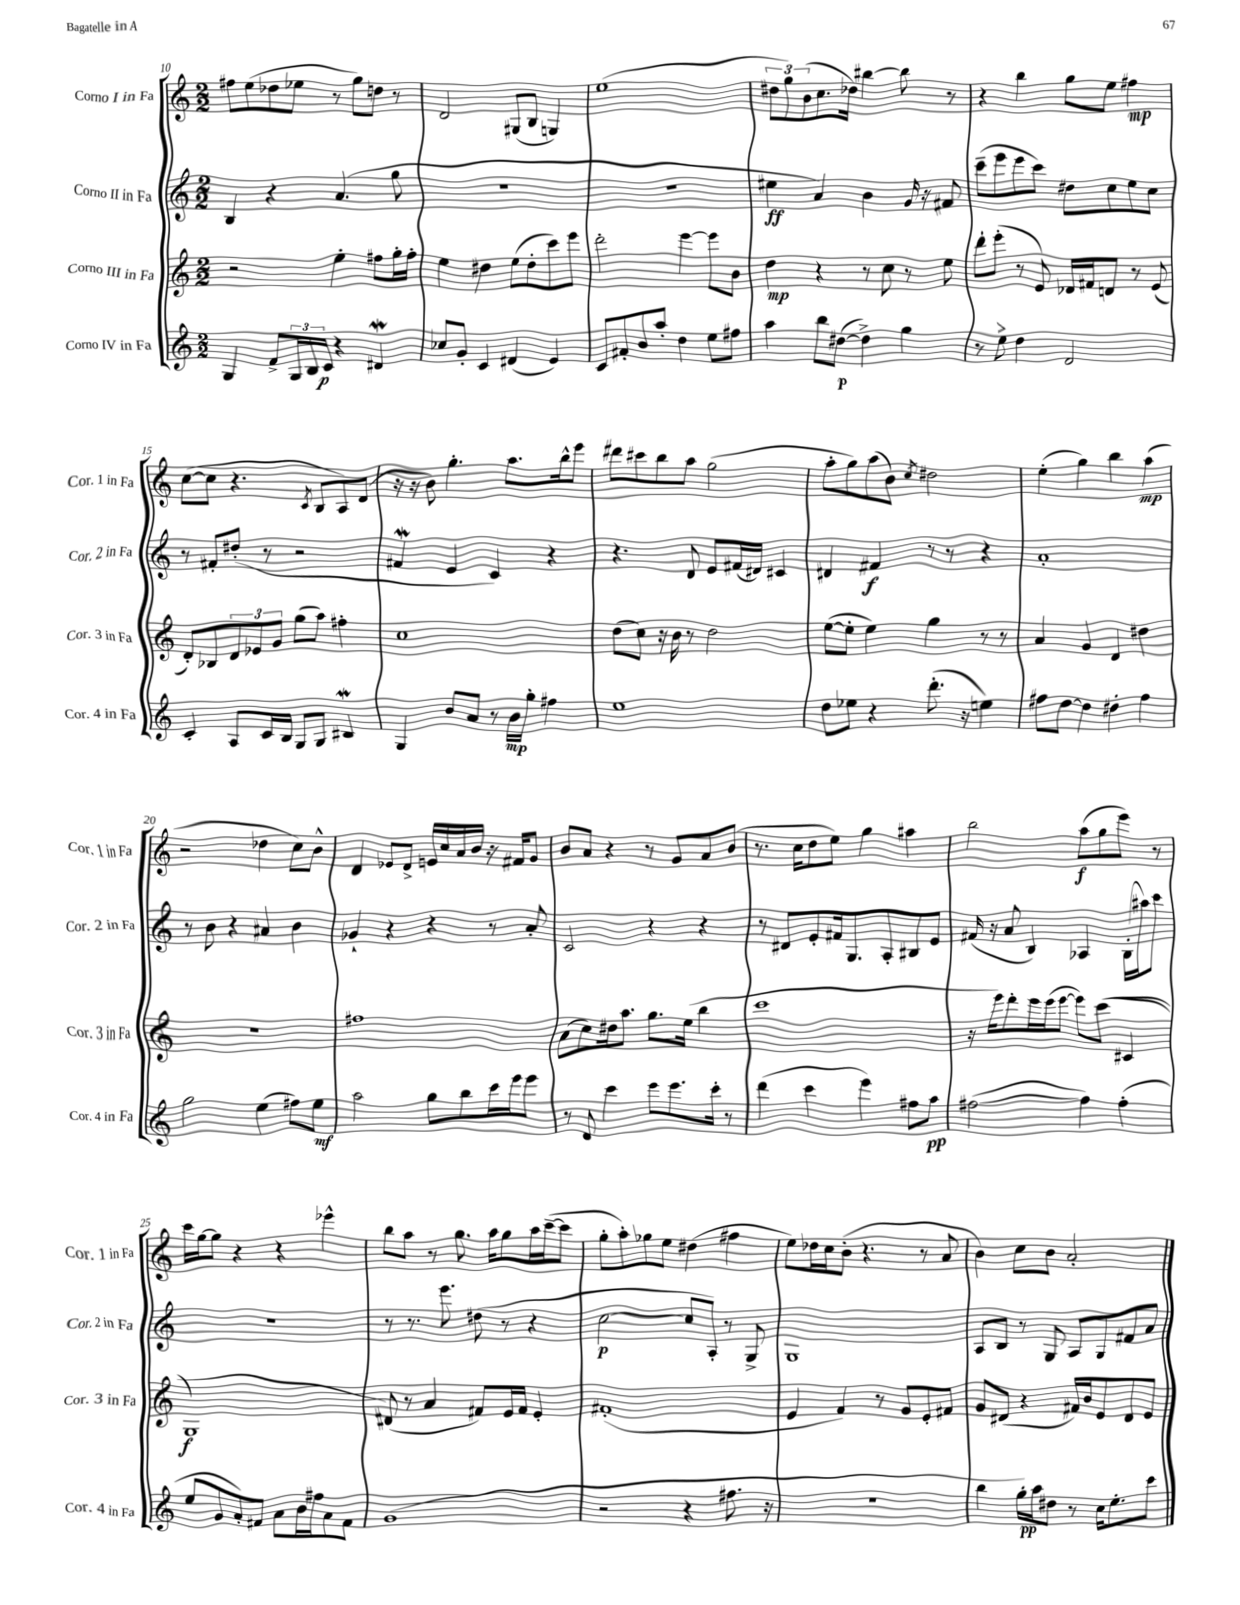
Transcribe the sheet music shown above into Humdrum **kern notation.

**kern	**kern	**kern	**kern
*staff4	*staff3	*staff2	*staff1
*clefG2	*clefG2	*clefG2	*clefG2
*k[]	*k[]	*k[]	*k[]
*M2/2	*M2/2	*M2/2	*M2/2
4G	2r	4B	8ff#
.	.	.	(8ee
8f^	.	4r	8dd-
24G	.	.	8ee-
24B	.	.	.
24c	.	.	.
4r	4ee'	(4.a	8r
.	.	.	8gg)
4d#	8ff#	.	8dd
.	16gg'	8gg	8r
.	16ff#'	.	.
=	=	=	=
8cc-	4ee	1r	2d
8g'	.	.	.
4c	4dd#	.	.
(4d#	(8ee	.	(8G#
.	8dd#'	.	8B
4e)	8ccc)	.	4G)
.	8eee	.	.
=	=	=	=
8c	2ddd'	1r	(1ee
8f#'	.	.	.
8b	.	.	.
8aa'	.	.	.
4dd	[4eee	.	.
8ee	8eee]	.	.
8ff#	8b	.	.
=	=	=	=
4aa	4dd	4ee#	12dd#
.	.	.	12gg)
.	.	.	(12b
8bb	4r	4a)	8.cc
([8dd#	.	.	.
.	.	.	16dd-)
4dd#^])	8r	4b	[4bb#
.	8cc	.	.
4gg	8r	16g	8bb#]
.	.	16r	.
.	8ee	8f#	8r
=	=	=	=
8r	8ddd'	(8ccc~	4r
8ee^	(8eee'	8eee	.
4dd	8r	8eee	4bb
.	8e)	8ccc)	.
2d	16d-	8dd#	8gg
.	16f#	.	.
.	8d	8cc	8ee
.	8r	8ee	4ff#
.	(8e	8cc	.
=	=	=	=
4c'	8d')	8r	([8cc
.	8B-	8f#'	8cc]
8A	12d	(8dd#'	4.r
.	12e-	.	.
16c	.	8r	.
.	12g	.	.
16B	.	.	.
8G	(8gg	2r	.
.	.	.	8qc
8G	8aa)	.	8B
4B#	4ff#'	.	8A)
.	.	.	(8d
=	=	=	=
4G	1cc	4f#	16r
.	.	.	16r
.	.	.	8b)
8b	.	4e	4.gg'
8a	.	.	.
8r	.	4c)	.
16b	.	.	8.aa
16gg'	.	.	.
4ff#	.	4r	.
.	.	.	16bb^^
.	.	.	8eee
=	=	=	=
1ee	(8dd	4.r	8ddd#
.	8cc)	.	8ccc#
.	16r	.	8bb
.	16b	.	.
.	8r	8d	8aa
.	2dd	8e	(2gg
.	.	(16f#	.
.	.	16d#)	.
.	.	4c#	.
=	=	=	=
8dd	([8ee	4d#	8aa'
8ee-	8ee']	.	8gg)
4r	4ee)	4f#	(8aa
.	.	.	8b)
.	.	.	8qcc
(8.ddd'	4gg	8r	2dd#
.	.	8r	.
16r	.	.	.
4ee)	8r	4r	.
.	8r	.	.
=	=	=	=
8ff#	4a	1a'	(4ee'
[8dd	.	.	.
4dd]	4g	.	4gg)
4dd#'	4d	.	4bb
4ff#	4dd#	.	(4aa
=	=	=	=
2gg	1r	8r	2r
.	.	8b	.
.	.	4r	.
(4ee	.	4a#	4dd-
8ff#)	.	4b	8cc)
8ee	.	.	8b^^
=	=	=	=
2aa	1ff#	4g-`	4d
.	.	4r	8e-
.	.	.	8d^
8gg	.	4r	16e
.	.	.	16cc
8bb	.	.	16a
.	.	.	16b
16ccc	.	8r	16r
16eee	.	.	16f#
8eee	.	8a'	8g
=	=	=	=
8r	(8a	2c	8b
8d	8cc)	.	8a
4ccc	16dd#	.	4r
.	8.aa	.	.
8eee	8.gg	4r	8r
8.eee	.	.	8g
.	(16ee	.	.
.	4bb	4r	8a
16ccc'	.	.	.
8r	.	.	(8b
=	=	=	=
(4ddd	1ccc	8r	8.r
.	.	8d#	.
.	.	.	16cc
4ccc	.	8e'	8dd
.	.	16f#	8ee)
.	.	8.G	.
4eee)	.	.	4gg
.	.	8A'	.
8ff#	.	8B#	4aa#
8aa	.	8e	.
=	=	=	=
([2ff#	16r	(16f#	2bb
.	16eee)	16r	.
.	8ddd'	8a	.
.	16eee	4B)	.
.	(16eee	.	.
.	[8eee	.	.
4ff#])	8eee])	4A-	(8aa
.	&((8ccc	.	8gg
(4ff#'	4c#	(16B'	8eee)
.	.	16aa#)	.
.	.	8ccc	8r
=	=	=	=
8ee	1G)	1r	16ccc
.	.	.	[16gg
8g	.	.	8gg]
8a')	.	.	4r
8f#	.	.	.
8a	.	.	4r
16b	.	.	.
16ff#	.	.	.
8a	.	.	4eee-^^
8f#	.	.	.
=	=	=	=
(1g	(8d#&)	8r	8bb
.	8r	8.r	8aa
.	4a	.	8r
.	.	8.eee	.
.	.	.	8.gg
.	8f#)	(8dd#	.
.	.	.	16aa
.	16e	8r	8gg
.	16f#	.	.
.	4e'	4r	16aa
.	.	.	([16ccc~
.	.	.	8ccc]
=	=	=	=
2r	(1f#'	[2cc	8gg'
.	.	.	8aa')
.	.	.	8gg-
.	.	.	8ee
4r	.	8cc]	(4dd#
.	.	8A')	.
8.ff#	.	8r	4ff#
.	.	8G^	.
16r	.	.	.
=	=	=	=
1r	4e	1G	8ee)
.	.	.	16dd-
.	.	.	16cc
.	4f)	.	(8b'
.	.	.	4.r
.	8r	.	.
.	8g	.	.
.	8e'	.	8r
.	8f#	.	8a
=	=	=	=
4bb	8g	8A	4b)
.	(8d#	8B	.
16gg')	4r	8r	8cc
16aa	.	.	.
8dd#	.	8G	8b
8r	16f#)	8A	2a'
.	16b	.	.
16cc	8e	8G	.
8.ee'	.	.	.
.	8d#	8f#	.
8ccc	8e	8a	.
==	==	==	==
*-	*-	*-	*-
